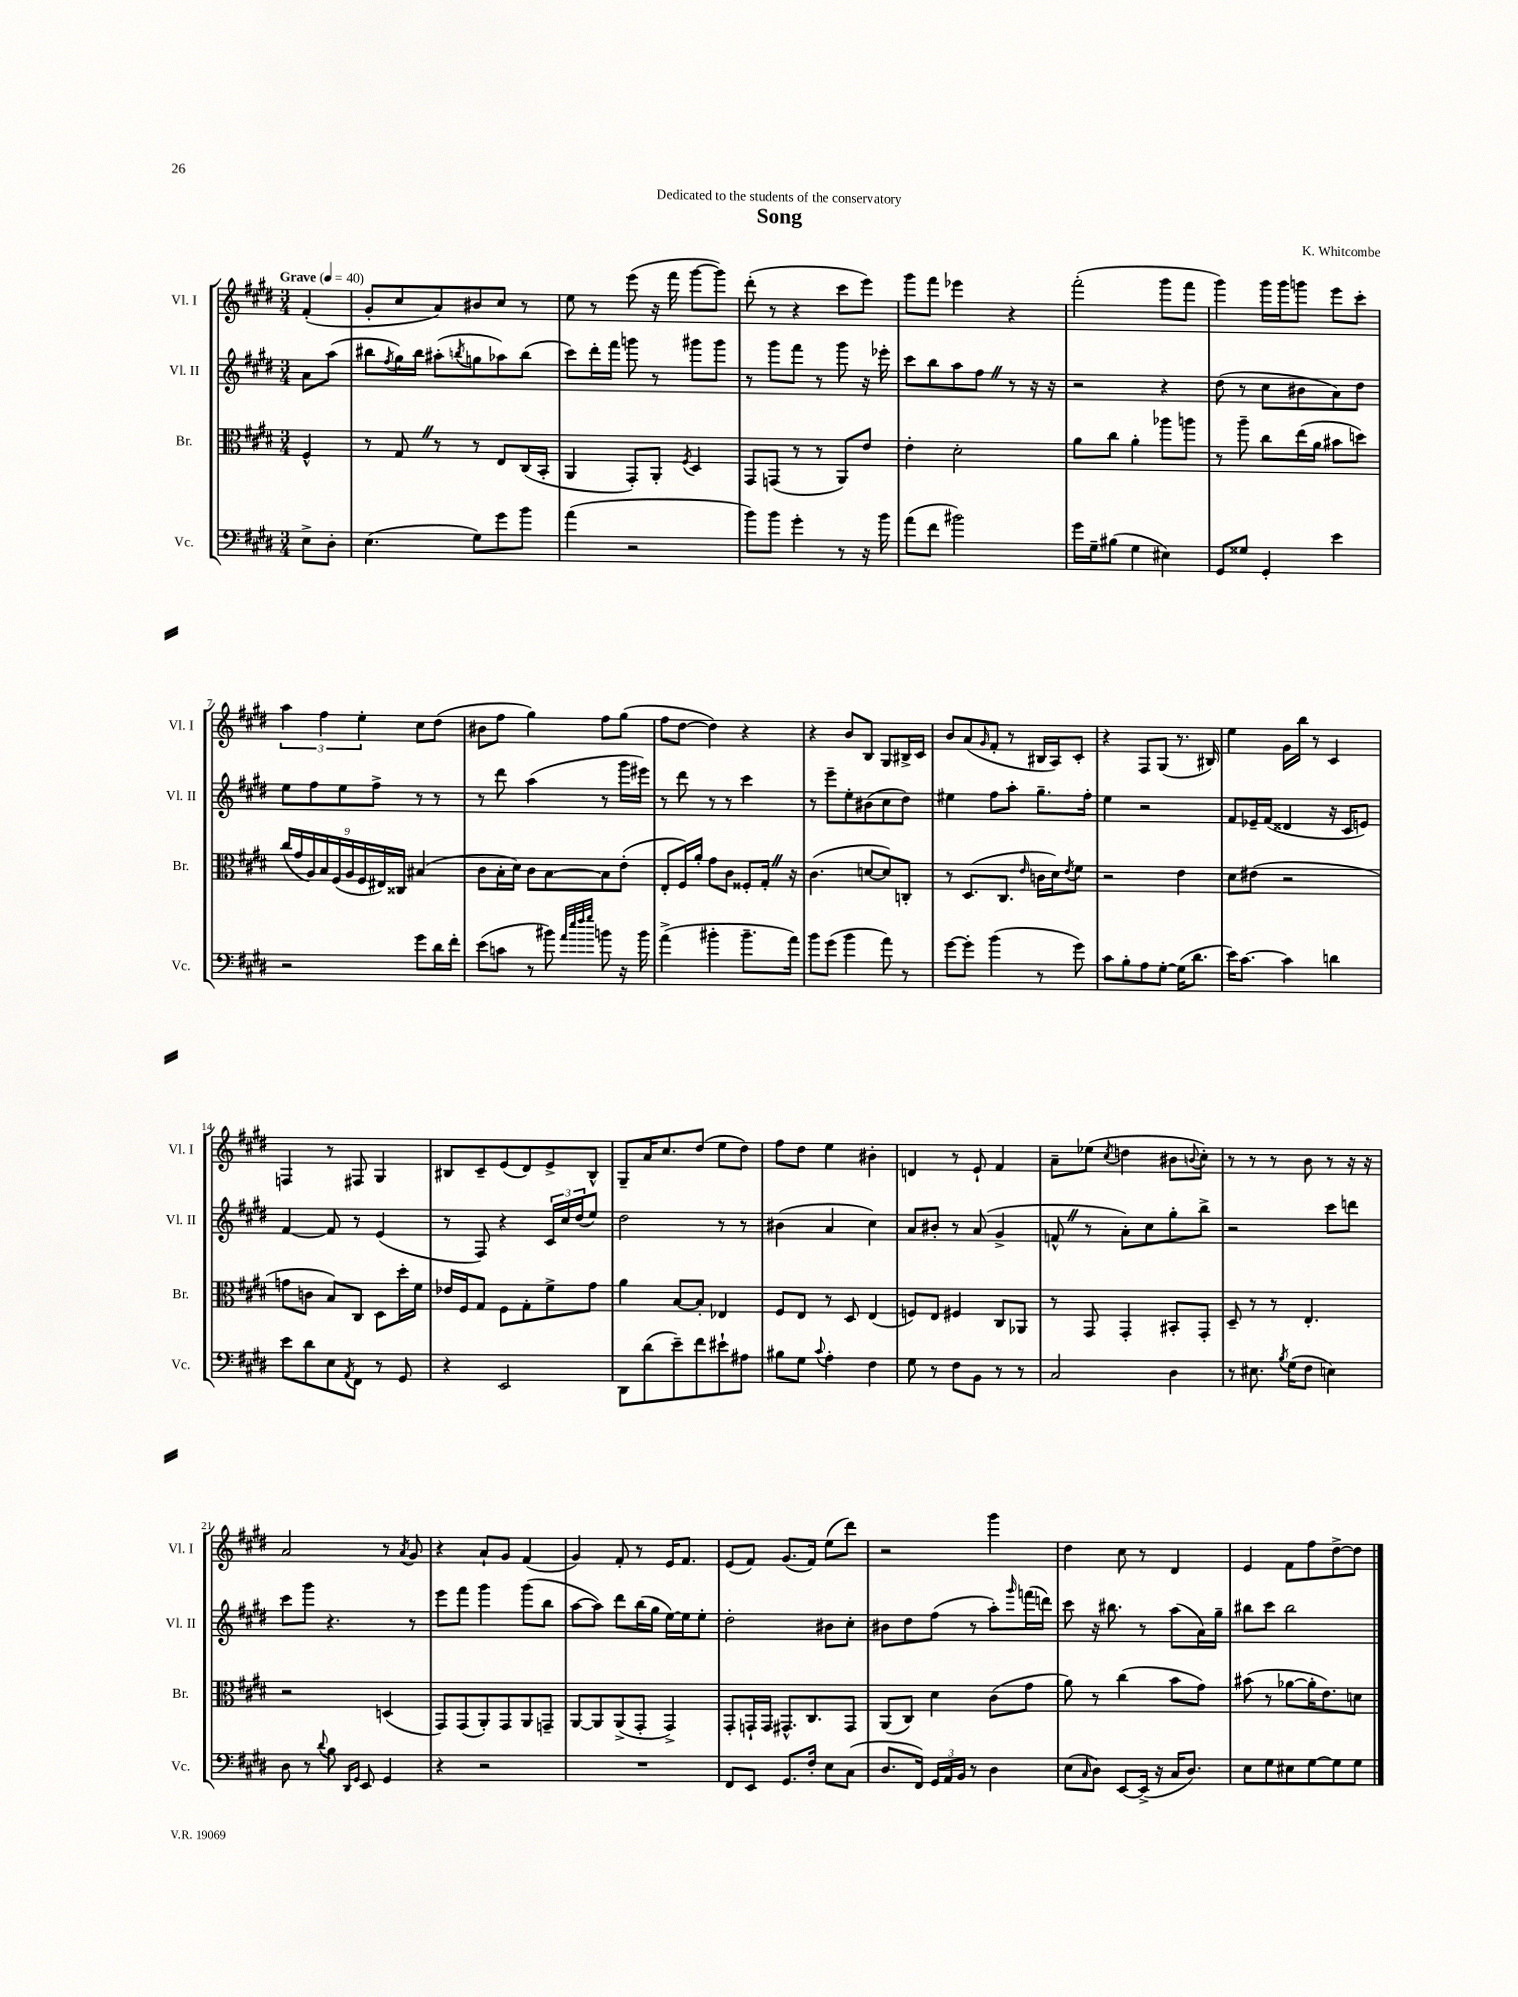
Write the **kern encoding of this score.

**kern	**kern	**kern	**kern
*part4	*part3	*part2	*part1
*staff4	*staff3	*staff2	*staff1
*I"Vc.	*I"Br.	*I"Vl. II	*I"Vl. I
*I'Vc.	*I'Br.	*I'Vl. II	*I'Vl. I
*clefF4	*clefC3	*clefG2	*clefG2
*k[f#c#g#d#]	*k[f#c#g#d#]	*k[f#c#g#d#]	*k[f#c#g#d#]
*M3/4	*M3/4	*M3/4	*M3/4
*MM40	*MM40	*MM40	*MM40
=	=	=	=
!	!	!	!LO:TX:a:B:t=Grave
8E^\L	4F#^^/	8a\L	(4f#'/
8D#'\J	.	(8aa\J	.
=1	=1	=1	=1
(4.E\	8r	8bb#X\L	8g#'/L
.	.	8qff#/	.
.	8G#Z/	16gg#\L)	8cc#/
.	.	16bb#\JJ	.
.	8r	(8aa#X'\L	8a/)
.	.	8qbbn/	.
8G#\L)	8r	8ggn\	8b#X/
8g#\	8E/L	8aa-X\)	8cc#/J
8b\J	(16C#/L	(8bb\J	8r
.	16BB'/JJ	.	.
=2	=2	=2	=2
(4a\	4AA/	8ccc#\L)	8ee\
.	.	16ddd#'\L	8r
.	.	16fff#\JJ	.
2r	8GG#'/L)	8gggn\	(8eee\
.	8AA'/J	8r	16r
.	.	.	16fff#\
.	8qF#/	.	.
.	4D#/	8ggg#X\L	[8ggg#\L
.	.	8ggg#\J	8ggg#\J])
=3	=3	=3	=3
8b\L)	8GG#/L	8r	(8ddd#'\
8b\J	(8GGn/J	8ggg#\L	8r
4g#'\	8r	8fff#\J	4r
.	8r	8r	.
8r	8AA/L)	8ggg#\	8ccc#\L
16r	8e/J	16r	8eee\J)
16b\	.	16eee-X'\	.
=4	=4	=4	=4
(8a\L	4e'\	8ccc#\L	8ggg#\L
8f#\J	.	8bb\	8fff#\J
2b#X\)	2d#'\	8aa\	4eee-X\
.	.	8ff#Z\J	.
.	.	8r	4r
.	.	16r	.
.	.	16r	.
=5	=5	=5	=5
16g#\LL	8a\L	2r	(2fff#'\
16G#~\J	.	.	.
(8B#X\J	8cc#\J	.	.
4G#\	4a'\	.	.
4E#X\)	8aa-X\L	4r	8ggg#\L
.	8aan\J	.	8fff#\J
=6	=6	=6	=6
8GG#/L	8r	(8dd#\	4ggg#\)
8G##X/J	8aa~\	8r	.
4GG#'/	8cc#\L	8cc#\L	16ggg#\LL
.	.	.	16ggg#\J
.	(16ee\L	8b#X\	8gggn\J
.	16a\JJ	.	.
4e\	8b#X\L	8a\)	8eee\L
.	8ddn\J)	8dd#\J	8ccc#'\J
!!LO:LB:g=z
=7	=7	=7	=7
2r	(18cc#/LL	8ee\L	6aa\
.	18g#/	.	.
.	18A/)	.	.
.	.	8ff#\	.
.	18B/	.	6ff#\
.	(18F#/	.	.
.	.	8ee\	.
.	18A/	.	.
.	18F#/	.	6ee'\
.	.	8ff#^\J	.
.	18E#X/)	.	.
.	18C##X/JJ	.	.
8g#\L	(4B#X/	8r	8cc#\L
16d#\L	.	8r	(8dd#\J
16f#'\JJ	.	.	.
=8	=8	=8	=8
(8e\L	8c#\L	8r	8b#X\L
8cn\J	16B'\L	8ddd#\	8ff#\J
.	16d#\JJ)	.	.
8r	8c#\L	(4aa\	4gg#\)
8b#X\)	[8B\	.	.
32qqa/LLL	.	.	.
32qqee/	.	.	.
32qqff#/	.	.	.
32qqgg#/JJJ	.	.	.
8bn\	8B\]	8r	8ff#\L
16r	(8e'\J	16ggg#\LL	(8gg#\J
16b\	.	16eee#X\JJ)	.
=9	=9	=9	=9
(4a^\	8E'/L	8r	8ff#\L
.	16F#/L)	8ddd#\	[8dd#\J
.	16a'/JJ	.	.
4b#X'\	8g#\L	8r	4dd#\])
.	8c#\J	8r	.
8.b#~\L	8F##X'/L	4ccc#\	4r
.	16G#'Z/Jk	.	.
16a\Jk)	16r	.	.
=10	=10	=10	=10
8b\L	(4.c#\	8r	4r
(8g#\J	.	8eee~\L	.
4b\	.	8ee'\	8b/L
.	[8dn/L	(8b#X\	8B/J
8a\)	8d/])	8cc#\	8G#/L
8r	8Cn'/J	8dd#\J)	16B#X^/L
.	.	.	16c#/JJ
=11	=11	=11	=11
[8g#\L	8r	4ee#X\	8b/L
8g#'\J]	(8.D#/L	.	(8a/
.	.	.	16qqg#/
(4b\	.	8ff#\L	8f#'/J
.	8.C#/J	.	.
.	.	8aa'\J	8r
.	16qqe/	.	.
8r	16cn\LL	8.gg#~\L	16B#X/LL
.	16d#\J)	.	16A/J)
.	8qe/	.	.
8g#\)	8f#\J	.	8c#'/J
.	.	16ff#'\Jk	.
=12	=12	=12	=12
8c#\L	2r	4ee\	4r
8B'\	.	.	.
8A\	.	2r	8F#/L
[8G#'\J	.	.	(8G#/J
(16G#\KL]	4e\	.	8.r
8.d#\J	.	.	.
.	.	.	16B#X/)
=13	=13	=13	=13
16e\KL)	8d#\L	8f#/L	4ee\
[8.c#\J	.	.	.
.	(8e#X\J	16e-X~/L	.
.	.	(16f#/JJ	.
4c#\]	2r	4d##X/	16g#\LL
.	.	.	16bb\JJ
.	.	.	8r
4dn\	.	16r	4c#/
.	.	16c#/KL	.
.	.	8en/J)	.
!!LO:LB:g=z
=14	=14	=14	=14
8e\L	8gn\L	[4f#/	4Fn/
8d#\	8cn\J	.	.
8E\	8B/L)	8f#/]	8r
8qAA/	.	.	.
8FF#\J	8C#/J	8r	8F#X/
8r	8D#\L	(4e/	4G#/
8GG#/	16dd#'\L	.	.
.	16f#\JJ	.	.
=15	=15	=15	=15
4r	16e-X/LL	8r	8B#X/L
.	16F#/J	.	.
.	8G#/J	8F#/)	8c#~/
2EE/	8F#\L	4r	(8e/
.	8G#'\	.	8d#/)
.	8f#^\	24c#/LL	8e^/
.	.	24cc#/	.
.	.	(24dd#/J	.
.	8g#\J	8ee/J)	8B#^^/J
=16	=16	=16	=16
8DD#\L	4a\	2dd#\	8G#~/L
(8d#\	.	.	16a/K
.	.	.	8.cc#/
8e~\)	[8B/L	.	.
8f#\	8B'/J]	.	(8dd#/J
8e#X`\	4E-X/	8r	8ee\L
8A#X\J	.	8r	8dd#\J)
=17	=17	=17	=17
8B#X\L	8F#/L	(4b#X\	8ff#\L
8G#\J	8E/J	.	8dd#\J
8qqc#/	.	.	.
4A'\	8r	4a/	4ee\
.	8D#/	.	.
4F#\	(4E/	4cc#\)	4b#X'\
=18	=18	=18	=18
8G#\	8Fn/L)	8a/L	4dn/
8r	8E/J	8b#X'/J	.
8F#\L	4F#X/	8r	8r
8BB\J	.	(8a/	8e`/
8r	8C#/L	4g#^/	4f#/
8r	8AA-X/J	.	.
=19	=19	=19	=19
2C#/	8r	8fn^^Z/	8a~\L
.	8GG#/	8r	(8ee-X\J
.	.	.	8qcc#/
.	4GG#'/	8a'\L)	4ddn\
.	.	8cc#\	.
4D#\	8BB#X'/L	8gg#'\	8b#X\L
.	.	.	8qqbn/
.	8GG#'/J	8bb^\J	8cc#'\J)
=20	=20	=20	=20
8r	8D#~/	2r	8r
8.E#X\	8r	.	8r
.	8r	.	8r
8qB/	.	.	.
(16G#\KL	.	.	.
8F#\J	4.E'/	.	8b\
4En\)	.	8ccc#\L	8r
.	.	8dddn\J	16r
.	.	.	16r
!!LO:LB:g=z
=21	=21	=21	=21
8D#\	2r	8ccc#\L	2a/
8r	.	8ggg#\J	.
8qqd#/	.	.	.
8B\	.	4.r	.
16qqDD#/LL	.	.	.
16qqGG#/JJ	.	.	.
8EE/	.	.	.
4GG#/	(4Dn/	.	8r
.	.	.	8qa/
.	.	8r	8g#/
=22	=22	=22	=22
4r	8GG#/L)	8eee\L	4r
.	(8GG#/	8fff#\J	.
2r	8AA'/)	4ggg#\	8a`/L
.	8GG#/	.	8g#/J
.	8AA/	(8ggg#\L	(4f#/
.	8GGn~/J	8bb\J	.
=23	=23	=23	=23
2.r	[8AA/L	[8aa\L	4g#/)
.	8AA/]	8aa\J])	.
.	(8AA^/	8ddd#\L	8f#'/
.	8GG#'/J	(16bb\L	8r
.	.	16gg#\JJ	.
.	4GG#^/)	[16ee\LL)	16e/KL
.	.	16ee\J]	8.f#/J
.	.	8ee'\J	.
=24	=24	=24	=24
8FF#/L	8GG#'/L	2dd#'\	(8e/L
8EE/J	16GGn`/L	.	8f#/J)
.	16GG/JJ	.	.
8.GG#/L	8.GG#X^^/L	.	(8.g#/L
16F#'/Jk	8.C#/	.	16f#/Jk)
8E\L	.	8b#X\L	(8ee\L
(8C#\J	8GG#/J	8cc#'\J	8ddd#\J)
=25	=25	=25	=25
8.D#/L	(8AA/L	8b#X\L	2r
.	8C#/J)	8dd#\	.
16FF#/Jk)	.	.	.
24GG#/LL	4d#\	(8ff#\J	.
24AA/	.	.	.
24BB/JJ	.	.	.
8r	.	8r	.
4D#\	(8c#\L	8aa'\L)	4ggg#\
.	.	16qqggg#/	.
.	8g#\J	(16fffn\L	.
.	.	16dddn\JJ)	.
=26	=26	=26	=26
(8E\L	8a\)	8ccc#\	4dd#\
16qqC#/	.	.	.
8D#\J)	8r	16r	.
.	.	8.bb#X\	.
[8EE/L	(4cc#\	.	8cc#\
(16EE^/Jk]	.	8r	8r
16r	.	.	.
16C#/KL	8b\L	(8aa\L	4d#/
8.D#/J)	.	.	.
.	8g#\J)	16a\L)	.
.	.	16gg#~\JJ	.
=27	=27	=27	=27
8E\L	(8b#X\	8bb#X\L	4e/
8G#\	8r	8ccc#\J	.
8E#X\	[8a-X\L	2bb#\	8f#\L
[8G#\	16a-'\K]	.	8ff#\
.	8.e\)	.	.
8G#\]	.	.	[8dd#^\
8G#\J	8dn\J	.	8dd#\J]
==	==	==	==
*-	*-	*-	*-
